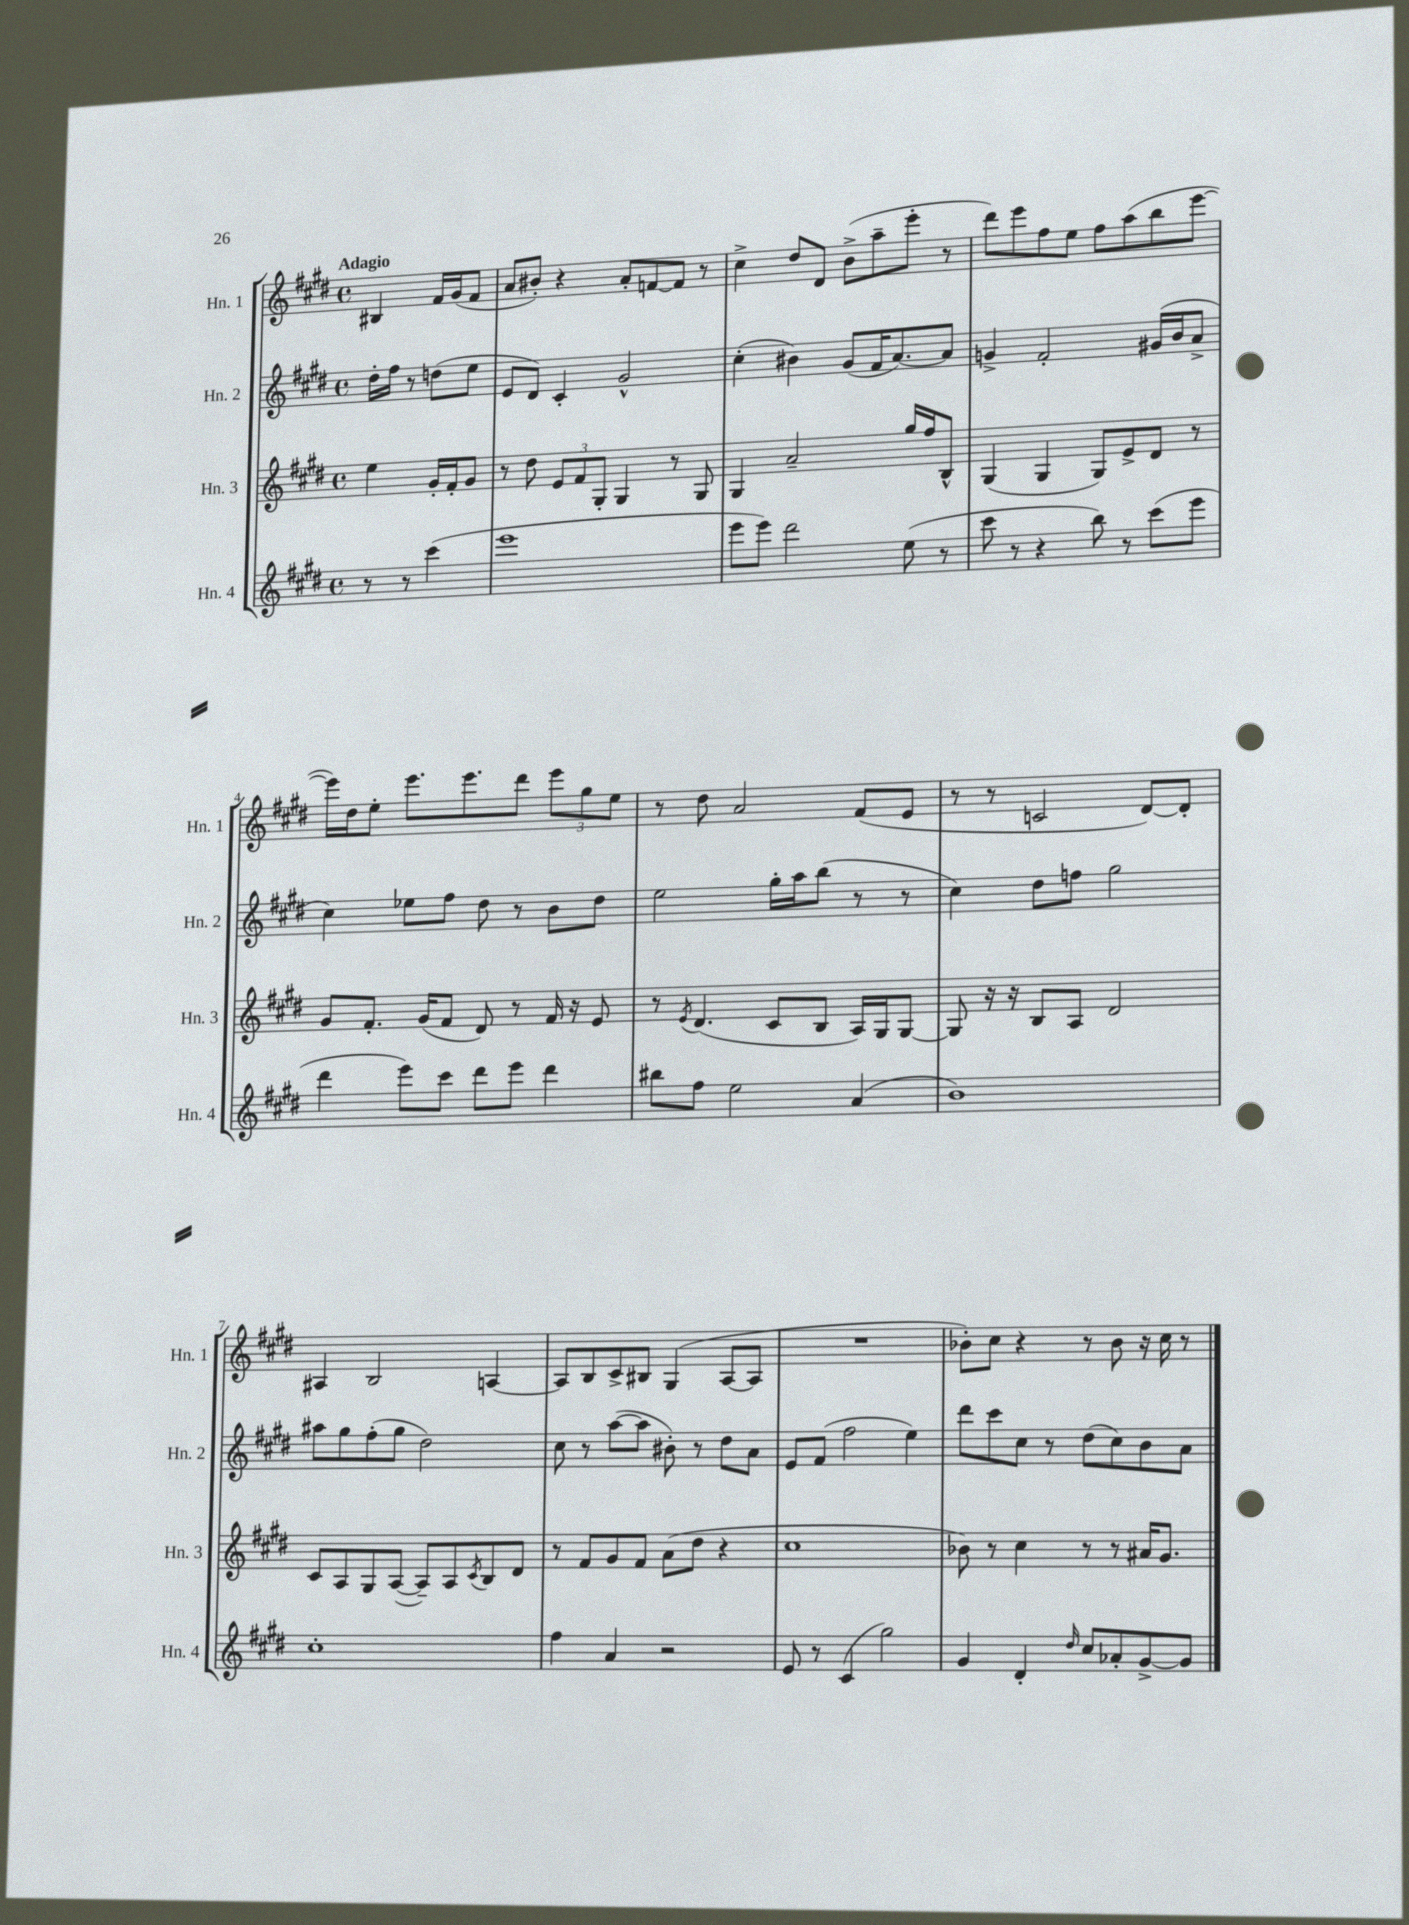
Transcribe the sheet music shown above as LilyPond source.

<<
\new StaffGroup <<
\new Staff = "s0" \with { instrumentName = "Hn. 1" shortInstrumentName = "Hn. 1" } {
    \clef treble \key e \major \defaultTimeSignature \time 4/4 \partial 2 \tempo "Adagio"
    bis4 fis'16 gis'16( fis'8 |
    a'8 bis'8-.) r4 a'8-. f'8~ f'8 r8 |
    cis''4-> dis''8 dis'8 b'8->( a''8-- e'''8-. r8 |
    dis'''8) e'''8 fis''8 e''8 fis''8 a''8( b''8 e'''8~ |
    e'''16) dis''16 e''8-. e'''8. e'''8. dis'''8 \tuplet 3/2 { e'''8 gis''8 e''8 } |
    r8 dis''8 a'2 fis'8( e'8 |
    r8 r8 c'2 dis'8~) dis'8-. |
    ais4 b2 a4~ |
    a8 b8 cis'8-> bis8 gis4( a8~ a8 |
    R1 |
    bes'8-.) cis''8 r4 r8 bes'8 r16 cis''16 r8 \bar "|." |
}
\new Staff = "s1" \with { instrumentName = "Hn. 2" shortInstrumentName = "Hn. 2" } {
    \clef treble \key e \major \defaultTimeSignature \time 4/4 \partial 2
    dis''16-. fis''16 r8 d''8( e''8 |
    e'8 dis'8) cis'4-. gis'2-^ |
    cis''4-.( bis'4) gis'8( fis'16 a'8.~) a'8 |
    g'4-> fis'2-. gis'16( b'16 a'8-> |
    cis''4) ees''8 fis''8 dis''8 r8 b'8 dis''8 |
    e''2 gis''16-. a''16 b''8( r8 r8 |
    cis''4) dis''8 f''8 gis''2 |
    ais''8 gis''8 fis''8-.( gis''8 dis''2) |
    cis''8 r8 a''8~( a''8 bis'8-.) r8 dis''8 a'8 |
    e'8 fis'8( fis''2 e''4) |
    dis'''8 cis'''8 cis''8 r8 dis''8( cis''8) b'8 a'8 \bar "|." |
}
\new Staff = "s2" \with { instrumentName = "Hn. 3" shortInstrumentName = "Hn. 3" } {
    \clef treble \key e \major \defaultTimeSignature \time 4/4 \partial 2
    e''4 gis'16-. fis'16-. gis'8 |
    r8 dis''8 \tuplet 3/2 { e'8 fis'8 gis8-. } gis4 r8 gis8 |
    gis4 a'2-- gis''16 fis''16 b8-^ |
    gis4( gis4 gis8) e'8-> dis'8 r8 |
    gis'8 fis'8.-. gis'16( fis'8 dis'8) r8 fis'16 r16 e'8 |
    r8 \acciaccatura { e'8 } dis'4.( cis'8 b8 a16) gis16 gis8~ |
    gis8 r16 r16 b8 a8 dis'2 |
    cis'8 a8 gis8 a8~( a8--) a8 \acciaccatura { cis'8 } b8 dis'8 |
    r8 fis'8 gis'8 fis'8 a'8( dis''8 r4 |
    cis''1 |
    bes'8) r8 cis''4 r8 r8 ais'16 gis'8. \bar "|." |
}
\new Staff = "s3" \with { instrumentName = "Hn. 4" shortInstrumentName = "Hn. 4" } {
    \clef treble \key e \major \defaultTimeSignature \time 4/4 \partial 2
    r8 r8 cis'''4( |
    e'''1 |
    e'''8 e'''8) dis'''2 e''8( r8 |
    cis'''8 r8 r4 b''8) r8 cis'''8( e'''8 |
    dis'''4 e'''8) cis'''8 dis'''8 e'''8 dis'''4 |
    bis''8 fis''8 e''2 a'4( |
    b'1) |
    cis''1-. |
    fis''4 a'4 r2 |
    e'8 r8 cis'4( gis''2) |
    gis'4 dis'4-. \grace { dis''16 } cis''8 aes'8-. gis'8~-> gis'8 \bar "|." |
}
>>
>>
